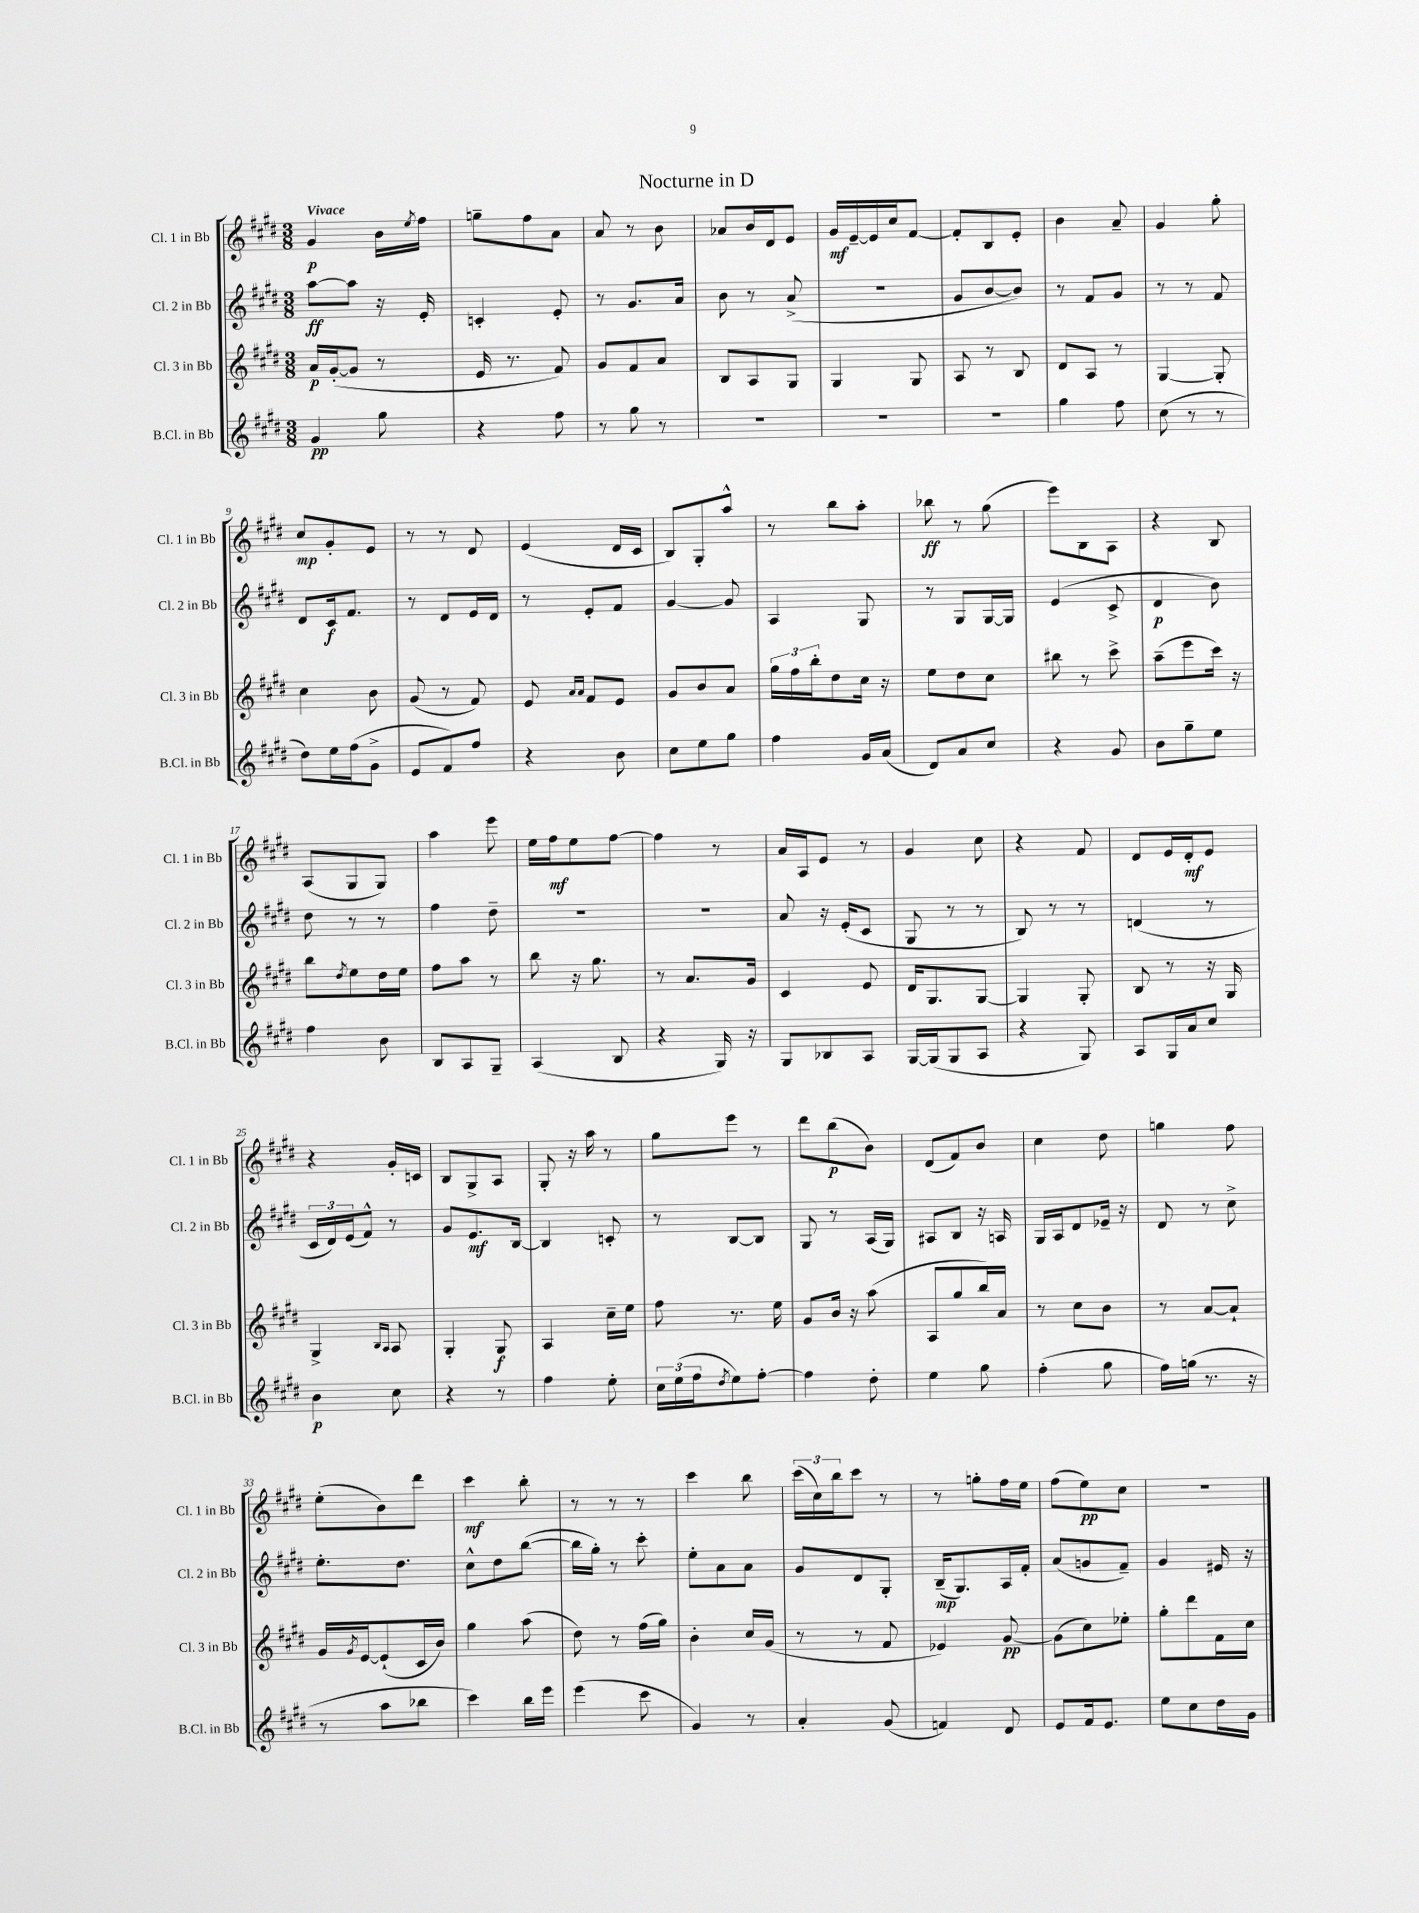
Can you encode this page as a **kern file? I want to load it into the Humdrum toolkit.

**kern	**kern	**kern	**kern
*staff4	*staff3	*staff2	*staff1
*clefG2	*clefG2	*clefG2	*clefG2
*k[f#c#g#d#]	*k[f#c#g#d#]	*k[f#c#g#d#]	*k[f#c#g#d#]
*M3/8	*M3/8	*M3/8	*M3/8
4g#	16a	[8aa	4g#
.	([16g#'	.	.
.	8g#]	8aa]	.
8gg#	8r	16r	16b
.	.	.	8qee
.	.	16e'	16ff#
=	=	=	=
4r	16e	4c'	8gg~
.	8.r	.	.
.	.	.	8ff#
8ff#	8f#)	8e'	8a
=	=	=	=
8r	8g#	8r	8a
8gg#	8f#	8.g#	8r
8r	8a	.	8b
.	.	16a	.
=	=	=	=
4.r	8B	8b	8a-
.	8A	8r	16b
.	.	.	16d#
.	8G#	(8a^	8e
=	=	=	=
4.r	4G#	4.r	16g#
.	.	.	[16e~
.	.	.	16e]
.	.	.	16cc#
.	8G#	.	[8f#
=	=	=	=
4.r	8A	8g#	8f#']
.	8r	[8b	8B
.	8B	8b])	8e'
=	=	=	=
4gg#	8d#	8r	4b
.	8A	8f#	.
8ff#	8r	8g#	8a~
=	=	=	=
(8cc#	[4G#	8r	4g#
8r	.	8r	.
8r	8G#']	8f#	8gg#'
=	=	=	=
8dd#)	4cc#	8d#	8cc#
16ee	.	16c#	8g#'
(16ff#	.	8.f#	.
8g#^	8b	.	8e
=	=	=	=
8e	(8g#	8r	8r
8f#)	8r	8d#	8r
8ff#	8f#)	16e	8d#
.	.	16d#	.
=	=	=	=
4r	8e	8r	(4e
.	16qqa	.	.
.	16qqa	.	.
.	8f#	8e'	.
8b	8e	8f#	16d#
.	.	.	16c#
=	=	=	=
8cc#	8g#	[4g#	8B)
8ee	8b	.	8G#'
8gg#	8a	8g#]	8aa^^
=	=	=	=
4ff#	24gg#	4A	8r
.	24ff#	.	.
.	24bb'	.	.
.	8dd#	.	8bb
16g#	16cc#	8G#	8aa'
(16a	16r	.	.
=	=	=	=
8d#)	8ee	8r	8bb-
8a	8dd#	8G#	8r
8cc#	8cc#	[16G#	(8gg#
.	.	16G#]	.
=	=	=	=
4r	8bb#	(4e	8eee)
.	8r	.	8B
8g#	8ccc#^	8c#^	8A
=	=	=	=
8b	(8aa~	4d#	4r
8gg#~	8eee	.	.
8ee	16ccc#)	8b)	8B
.	16r	.	.
=	=	=	=
4ff#	8bb	8dd#	(8A
.	8qdd#	.	.
.	8ee	8r	8G#
8b	16dd#	8r	8G#)
.	16ee	.	.
=	=	=	=
8B	8ff#	4ff#	4aa
8A	8aa	.	.
8G#~	8r	8dd#~	8eee
=	=	=	=
(4A	8bb	4.r	16ee
.	.	.	16ff#
.	16r	.	8ee
.	8.gg#	.	.
8B	.	.	[8ff#
=	=	=	=
4r	8r	4.r	4ff#]
.	8.a	.	.
16G#)	.	.	8r
16r	16g#	.	.
=	=	=	=
8G#	4c#	8a	16a
.	.	.	16A
8B-	.	16r	8e
.	.	(16e'	.
8A	8e	8c#	8r
=	=	=	=
[16G#	16d#	8G#	4g#
(16G#]	8.G#	.	.
8G#	.	8r	.
8A	[8G#	8r	8cc#
=	=	=	=
4r	4G#]	8B)	4r
.	.	8r	.
8G#)	8G#'	8r	8f#
=	=	=	=
8A	8B	(4d	8d#
16G#	8r	.	16e
16a	.	.	16d#'
8cc#	16r	8r	8e
.	16G#	.	.
=	=	=	=
4b	4G#^	24c#	4r
.	.	24d#)	.
.	.	(24e	.
.	.	8f#^^)	.
.	16qqB	.	.
.	16qqA	.	.
8cc#	8A	8r	16g#'
.	.	.	16c
=	=	=	=
4r	4G#'	8g#	8B
.	.	8.e	8G#^
8r	8G#	.	8A
.	.	[16B	.
=	=	=	=
4ff#	4A	4B]	8G#'
.	.	.	16r
.	.	.	16aa
8ee'	16cc#~	8c'	8r
.	16ee	.	.
=	=	=	=
24cc#	8ff#	8r	8gg#
(24ee	.	.	.
24ff#	.	.	.
8qdd#	.	.	.
8ee)	8.r	[8B	8eee
[8ff#'	.	8B]	8r
.	16ee	.	.
=	=	=	=
4ff#]	8g#	8G#	8ddd#
.	16b	8r	(8bb
.	16r	.	.
8dd#'	(8aa	(16A	8b)
.	.	16G#)	.
=	=	=	=
4ee	8A	8A#	(8d#
.	8gg#	8B	8f#)
8gg#	16bb)	16r	8b
.	16a	16A	.
=	=	=	=
(4ff#'	8r	16G#	4cc#
.	.	16A	.
.	8cc#	8d#	.
8gg#	8b	16e-~	8dd#
.	.	16r	.
=	=	=	=
16ff#)	8r	8d#	4gg
(16gg	.	.	.
8.r	[8a	8r	.
.	8a`]	8cc#^	8ff#
16r	.	.	.
=	=	=	=
8r	16g#	8.ee'	(8ee'
.	8qg#	.	.
.	[16e	.	.
8aa	(8e`]	.	8b)
.	.	8.dd#	.
8bb-	16c#	.	8ddd#
.	16b)	.	.
=	=	=	=
4ccc#)	4gg#	8cc#^^	4ccc#
.	.	8dd#	.
16bb	(8aa	([8bb	8bb'
16eee	.	.	.
=	=	=	=
(4eee	8dd#)	16bb]	8r
.	.	16gg#')	.
.	8r	8r	8r
8ccc#	(16ff#	8ccc#'	8r
.	16gg#)	.	.
=	=	=	=
4g#)	4b'	8ee'	4ccc#
.	.	8a	.
8r	16cc#	8a	8bb
.	(16g#	.	.
=	=	=	=
4a'	8r	8g#	(24ccc#
.	.	.	24cc#)
.	.	.	24bb
.	8r	8d#	8ccc#
(8g#	8f#	8G#'	8r
=	=	=	=
4f)	4e-)	(16B~	8r
.	.	8.G#)	.
.	.	.	8gg'
8d#	[8g#	16A	16ff#
.	.	16f#'	16ee
=	=	=	=
8e	(8g#]	(8a	(8ff#
16f#	8cc#)	8g	8ee)
8.e	.	.	.
.	8ee-'	8f#~)	8cc#
=	=	=	=
8ee	8gg#'	4g#	4.r
8cc#	8ddd#	.	.
16dd#	16f#	16e#	.
16g#	16cc#	16r	.
==	==	==	==
*-	*-	*-	*-
